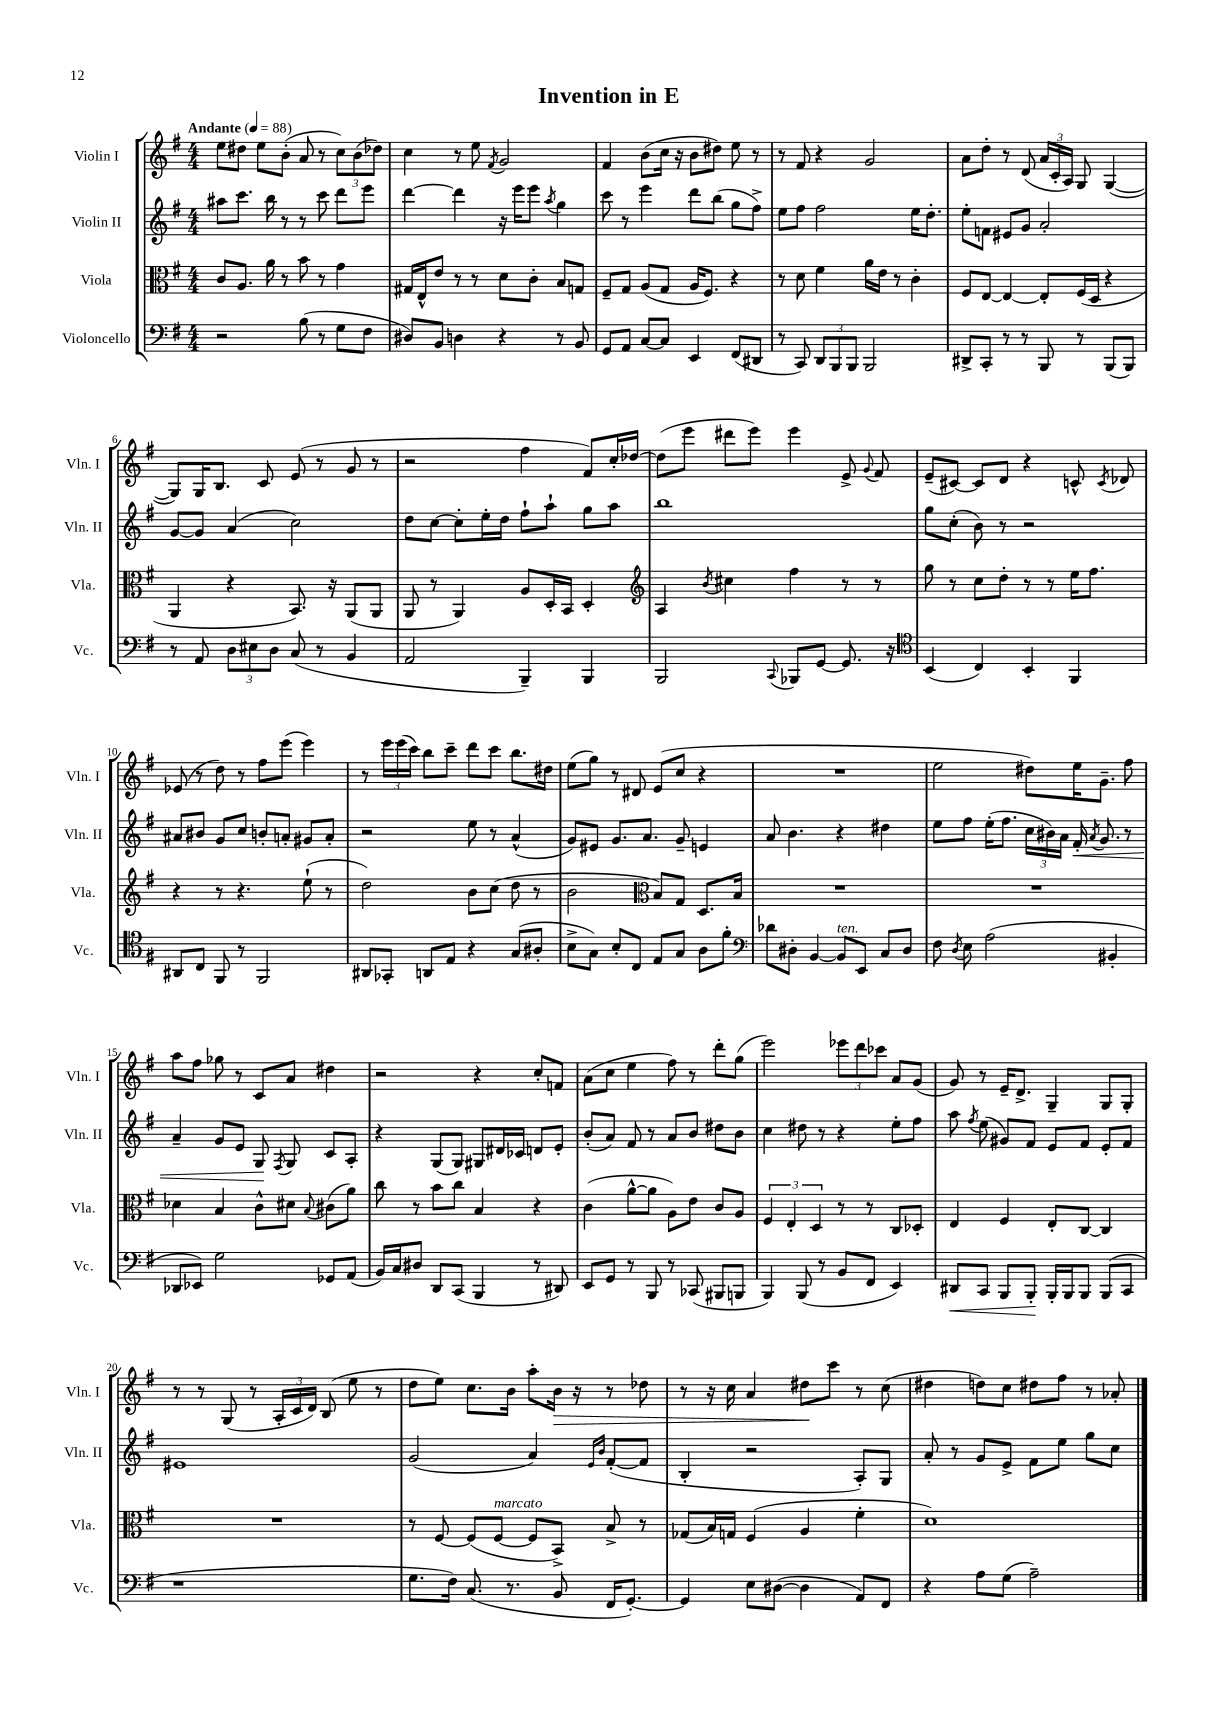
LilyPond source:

\header { title = "Invention in E" }
<<
\new StaffGroup <<
\new Staff = "s0" \with { instrumentName = "Violin I" shortInstrumentName = "Vln. I" } {
    \clef treble \key g \major \numericTimeSignature \time 4/4 \tempo "Andante" 4 = 88
    \autoBeamOff e''8[ dis''8] e''8[ b'8]-.( a'8 r8 \tuplet 3/2 { c''8[) b'8( des''8]) } |
    c''4 r8 e''8 \acciaccatura { fis'8 } g'2 |
    fis'4 b'8[( c''16] r16 b'8[ dis''8]) e''8 r8 |
    r8 fis'8 r4 g'2 |
    a'8[ d''8]-. r8 d'8( \tuplet 3/2 { a'16[ c'16-. a16]) } g8 g4~( |
    g8[) g16 b8.] c'8 e'8( r8 g'8 r8 |
    r2 fis''4 fis'8[) c''16-. des''16]~ |
    des''8[( e'''8] dis'''8[ e'''8]) e'''4 e'8-> \appoggiatura { g'8 } fis'8 |
    e'8[--( cis'8]~) cis'8[ d'8] r4 c'8-^ \acciaccatura { c'8 } des'8 |
    ees'8( r8 d''8) r8 fis''8[ e'''8]( e'''4) |
    r8 \tuplet 3/2 { e'''16[ e'''16( c'''16]) } b''8[ c'''8]-- d'''8[ c'''8] b''8.[ dis''16] |
    e''8[( g''8]) r8 dis'8 e'8[( c''8] r4 |
    R1 |
    e''2 dis''8[) e''16 g'8.]-- fis''8 |
    a''8[ fis''8] ges''8 r8 c'8[ a'8] dis''4 |
    r2 r4 c''8[-. f'8] |
    a'8[( c''8] e''4 fis''8) r8 d'''8[-. g''8]( |
    e'''2) \tuplet 3/2 { ees'''8[ d'''8 ces'''8] } a'8[ g'8]( |
    g'8) r8 e'16[-- d'8.]-> g4-- g8[ g8]-. |
    r8 r8 g8( r8 \tuplet 3/2 { a16[-. c'16 d'16]) } b8( e''8 r8 |
    d''8[ e''8]) c''8.[ b'16] a''8[-. b'16]\> r16 r8 des''8 |
    r8 r16 c''16 a'4 dis''8[\! c'''8] r8 c''8( |
    dis''4 d''8[) c''8] dis''8[ fis''8] r8 aes'8-. \bar "|." |
}
\new Staff = "s1" \with { instrumentName = "Violin II" shortInstrumentName = "Vln. II" } {
    \clef treble \key g \major \numericTimeSignature \time 4/4
    \autoBeamOff ais''8[ c'''8.] b''16 r8 r8 c'''8 d'''8[ e'''8] |
    d'''4~ d'''4 r16 e'''16[ e'''8] \acciaccatura { a''8 } g''4 |
    c'''8 r8 e'''4 d'''8[ b''8]( g''8[ fis''8]->) |
    e''8[ fis''8] fis''2 e''16[ d''8.]-. |
    e''8[-. f'8] eis'8[ g'8] a'2-. |
    g'8[~ g'8] a'4( c''2) |
    d''8[ c''8]~ c''8[-. e''16-. d''16] fis''8[-! a''8]-! g''8[ a''8] |
    b''1 |
    g''8[ c''8]-.( b'8) r8 r2 |
    ais'8[ bis'8] g'8[ c''8] b'8[-. a'8]-. gis'8[ a'8]-. |
    r2 e''8 r8 a'4-^( |
    g'8[) eis'8] g'8.[ a'8.] g'8-- e'4 |
    a'8 b'4. r4 dis''4 |
    e''8[ fis''8] e''16[-.( fis''8.] \tuplet 3/2 { c''16[ bis'16) a'16] } fis'16-.\< \acciaccatura { a'8 } g'8. r8 |
    a'4-- g'8[ e'8] g8\! \acciaccatura { fis8 } g8 c'8[ a8]-. |
    r4 g8[( g8]) gis8[ dis'16 ces'16] d'8[ e'8]-. |
    b'8[-.( a'8]) fis'8 r8 a'8[ b'8] dis''8[ b'8] |
    c''4 dis''8 r8 r4 e''8[-. fis''8] |
    a''8 \acciaccatura { fis''8 } e''8( gis'8[) fis'8] e'8[ fis'8] e'8[-. fis'8] |
    eis'1 |
    g'2( a'4) \grace { e'16[ b'16] } fis'8[~-.( fis'8] |
    b4-. r2 a8[-.) g8] |
    a'8-. r8 g'8[ e'8]-> fis'8[ e''8] g''8[ c''8] \bar "|." |
}
\new Staff = "s2" \with { instrumentName = "Viola" shortInstrumentName = "Vla." } {
    \clef alto \key g \major \numericTimeSignature \time 4/4
    \autoBeamOff c'8[ a8.] a'16 r8 b'8 r8 g'4 |
    gis16[ e16-^ e'8] r8 r8 d'8[ c'8]-. b8[ g8] |
    fis8[-- g8] a8[( g8] a16[ fis8.]) r4 |
    r8 d'8 fis'4 a'16[ e'16] r8 c'4-. |
    fis8[ e8]~ e4~ e8[-. fis16( d16] r4 |
    a,4 r4 b,8.) r16 a,8[( a,8] |
    a,8 r8 a,4) a8[ d16-. b,16] d4-. |
    \clef treble a4 \acciaccatura { b'8 } cis''4 fis''4 r8 r8 |
    g''8 r8 c''8[ d''8]-. r8 r8 e''16[ fis''8.] |
    r4 r8 r4. e''8-!( r8 |
    d''2) b'8[ c''8]( d''8 r8 |
    b'2 \clef alto b8[) g8] d8.[ b16] |
    R1 |
    R1 |
    des'4 b4 c'8[-^ dis'8] \appoggiatura { b8 } cis'8[( a'8]) |
    c''8 r8 b'8[ c''8] b4 r4 |
    c'4( a'8[~-^ a'8] a8[) e'8] c'8[ a8] |
    \tuplet 3/2 { fis4 e4-. d4 } r8 r8 c8[ des8]-. |
    e4 fis4 e8[-. c8]~ c4 |
    R1 |
    r8 fis8~ fis8[( fis8]~^\markup { \italic "marcato" } fis8[ b,8]->) b8-> r8 |
    ges8[( b16) g16] fis4( a4 fis'4-. |
    d'1) \bar "|." |
}
\new Staff = "s3" \with { instrumentName = "Violoncello" shortInstrumentName = "Vc." } {
    \clef bass \key g \major \numericTimeSignature \time 4/4
    \autoBeamOff r2 b8( r8 g8[ fis8] |
    dis8[) b,8] d4 r4 r8 b,8 |
    g,8[ a,8] c8[~ c8] e,4 fis,8[( dis,8] |
    r8 c,8) \tuplet 3/2 { d,8[ b,,8 b,,8] } b,,2 |
    dis,8[-> c,8]-. r8 r8 b,,8 r8 b,,8[( b,,8]) |
    r8 a,8 \tuplet 3/2 { d8[ eis8 d8] } c8( r8 b,4 |
    a,2 b,,4--) b,,4 |
    b,,2 \appoggiatura { c,8 } bes,,8[ g,8]~ g,8. r16 |
    \clef tenor b,4( c4) b,4-. fis,4 |
    ais,8[ c8] fis,8 r8 fis,2 |
    ais,8[ ges,8]-. a,8[ e8] r4 g8[( ais8]-. |
    b8[-> g8]) b8[-. c8] e8[ g8] a8[ fis'8]-. |
    \clef bass des'8[ dis8]-. b,4~ b,8[^\markup { \italic "ten." } e,8] c8[ dis8] |
    fis8 \acciaccatura { d8 } e8 a2( bis,4-. |
    des,8[ ees,8]) g2 ges,8[ a,8]( |
    b,16[) c16 dis8] d,8[ c,8]( b,,4 r8 dis,8) |
    e,8[ g,8] r8 b,,8 r8 ces,8( bis,,8[ b,,8] |
    b,,4) b,,8( r8 b,8[ fis,8] e,4) |
    dis,8[\< c,8] b,,8[ b,,8]-.\! b,,16[-. b,,16 b,,8] b,,8[( c,8] |
    r1 |
    g8.[ fis16]) c8.( r8. b,8 fis,16[ g,8.]~-.) |
    g,4 e8[ dis8]~( dis4 a,8[) fis,8] |
    r4 a8[ g8]( a2--) \bar "|." |
}
>>
>>
